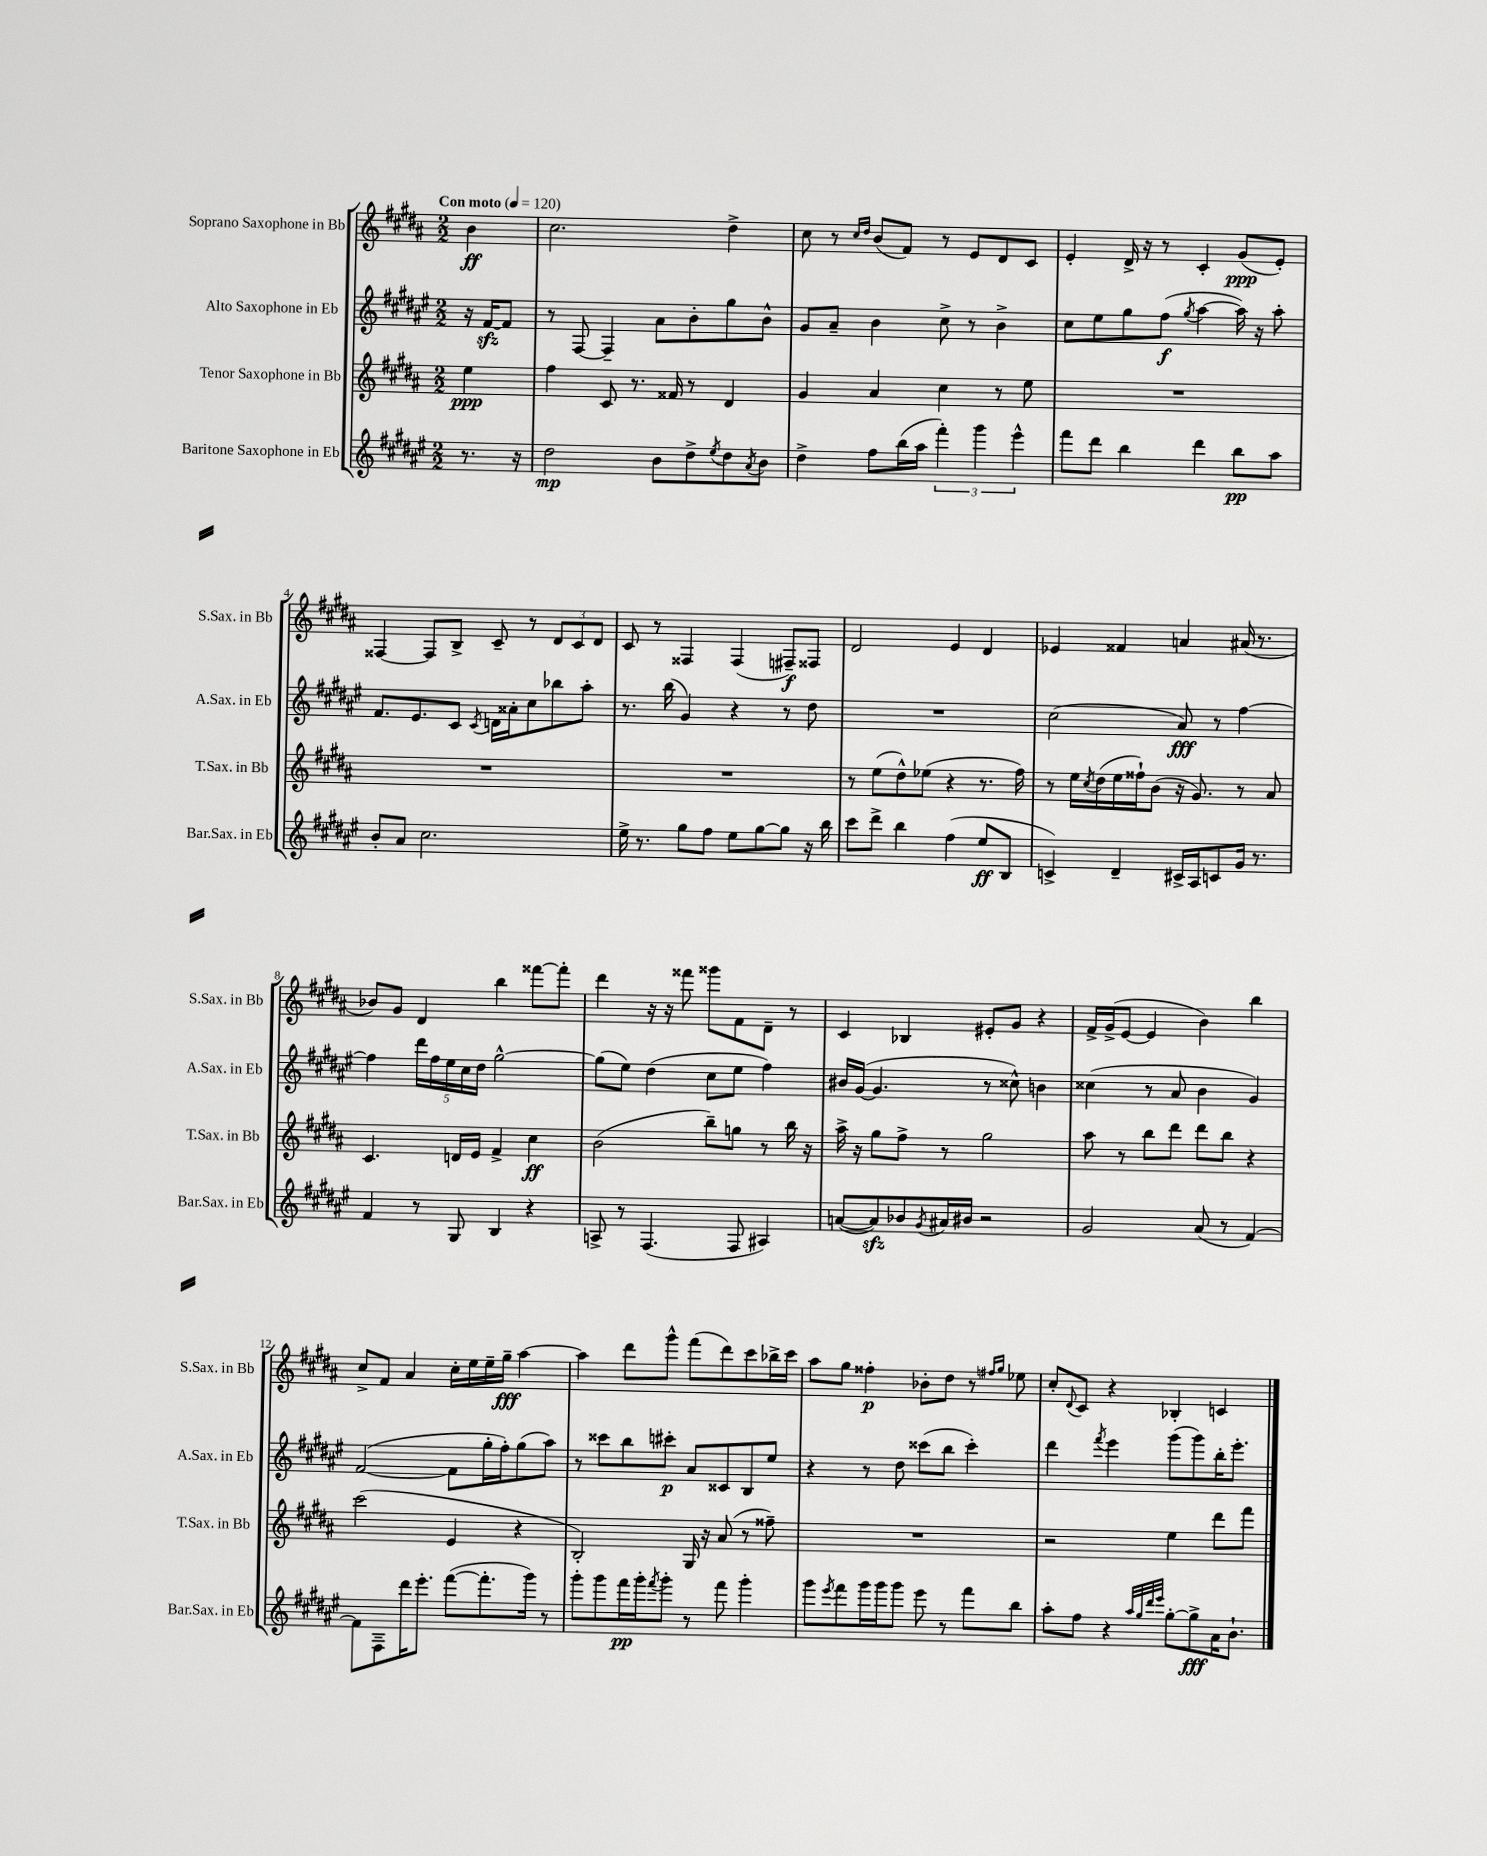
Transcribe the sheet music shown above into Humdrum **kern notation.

**kern	**kern	**kern	**kern
*staff4	*staff3	*staff2	*staff1
*clefG2	*clefG2	*clefG2	*clefG2
*k[f#c#g#d#a#e#]	*k[f#c#g#d#a#]	*k[f#c#g#d#a#e#]	*k[f#c#g#d#a#]
*M2/2	*M2/2	*M2/2	*M2/2
*MM120	*MM120	*MM120	*MM120
8.r	4ee	16r	4b
.	.	[16f#	.
.	.	8f#]	.
16r	.	.	.
=	=	=	=
2dd#	4ff#	8r	2.cc#
.	.	[8F#	.
.	8c#	4F#~]	.
.	8.r	.	.
8b	.	8a#	.
.	16f##	.	.
8dd#^	8r	8b'	.
8qee#	.	.	.
8dd#	4d#	8gg#	4dd#^
8qa#	.	.	.
8b	.	8b^^	.
=	=	=	=
4dd#^	4g#	8g#	8cc#
.	.	8a#~	8r
.	.	.	16qqcc#
.	.	.	16qqdd#
8ff#	4a#	4b	(8b
(16bb	.	.	8f#)
16aa#	.	.	.
6fff#')	4cc#	8cc#^	8r
.	.	8r	8e
6ggg#	.	.	.
.	8r	4b^	8d#
6eee#^^	.	.	.
.	8ee	.	8c#
=	=	=	=
8fff#	1r	8cc#	4e'
8ddd#	.	8ee#	.
4bb	.	8gg#	16d#^
.	.	.	16r
.	.	(8ff#	8r
.	.	8qgg#	.
4ddd#	.	[4aa#	4c#'
8bb	.	16aa#])	(8g#
.	.	16r	.
8aa#	.	8aa#'	8e')
=	=	=	=
8b'	1r	8.f#	[4F##
8a#	.	.	.
.	.	8.e#	.
2.cc#	.	.	8F##]
.	.	8c#	8B^
.	.	8qc#	.
.	.	16d	8c#~
.	.	16a##'	.
.	.	8cc#	8r
.	.	8bb-	12d#
.	.	.	12c#
.	.	8aa#'	.
.	.	.	12d#
=	=	=	=
16ee#^	1r	8.r	8c#
8.r	.	.	.
.	.	.	8r
.	.	(16bb	.
8gg#	.	4g#)	4F##
8ff#	.	.	.
8ee#	.	4r	(4F##
[8gg#	.	.	.
8gg#]	.	8r	8F#~)
16r	.	8dd#	8F##
16bb	.	.	.
=	=	=	=
8ccc#	8r	1r	2d#
8ddd#^	(8ee	.	.
4bb	8dd#^^)	.	.
.	(8ee-	.	.
(4ff#	4r	.	4e
8ee#	8.r	.	4d#
8B	.	.	.
.	16ff#)	.	.
=	=	=	=
4c^)	8r	(2cc#	4e-
.	16ee	.	.
.	8qcc#	.	.
.	(16dd#	.	.
4d#~	16ee	.	4f##
.	16ff##`)	.	.
.	(8b	.	.
16c#^	16r	8a#)	4a
16A#	8.g#)	.	.
8c	.	8r	.
16g#	8r	[4ff#	(16a#
8.r	.	.	8.r
.	8a#	.	.
=	=	=	=
4f#	4.c#	4ff#]	8b-)
.	.	.	8g#
8r	.	20ddd#	4d#
.	.	20ff#	.
.	.	20ee#	.
8G#	16d	.	.
.	.	20cc#	.
.	16e	.	.
.	.	20dd#	.
4B	4f#^	[2gg#^^	4bb
4r	4cc#	.	[8fff##
.	.	.	8fff##']
=	=	=	=
8A^	(2b	(8gg#]	4ddd#
8r	.	8ee#)	.
(4.F#	.	(4dd#	16r
.	.	.	16r
.	.	.	8fff##
.	8bb~)	8cc#	8ggg##
8F#	8gg	8ee#	8f#
4A#)	8r	4ff#)	8d#~
.	16bb	.	8r
.	16r	.	.
=	=	=	=
([8a	16aa#^	16b#	4c#
.	16r	([16g#	.
8a])	8gg#	4.g#]	.
8b-	8ff#^	.	4B-
8qg#	.	.	.
16a#	8r	.	.
16b#	.	.	.
2r	2gg#	8r	8e#'
.	.	8cc##^^)	8g#
.	.	4b	4r
=	=	=	=
2g#	8aa#	(4cc##	16f#^
.	.	.	(16g#^
.	8r	.	[8e
.	8bb	8r	4e]
.	8ddd#	8a#	.
(8a#	8ddd#	4b	4b)
8r	8bb	.	.
[4f#)	4r	4g#)	4bb
=	=	=	=
8f#]	(2ccc#	([2f#	8cc#^
8F#~	.	.	8f#
16ddd#	.	.	4a#
8.eee#'	.	.	.
([8fff#	4e	8f#]	16cc#'
.	.	.	16ee
8.fff#']	.	16gg#'	16ee~
.	.	16ff#')	16gg#~
.	4r	(8gg#	[4aa#
16ggg#)	.	.	.
8r	.	8aa#)	.
=	=	=	=
8ggg#'	2B')	8r	4aa#]
8ggg#	.	8ccc##	.
16fff#	.	8bb	8ddd#
16ggg#'	.	.	.
8qfff#	.	.	.
8ggg#'	.	8ccc#'	8ggg#^^
8r	16G#	8a#	(8fff#
.	16r	.	.
8fff#	(8a#	8c##	8ddd#)
4ggg#'	8r	8B	8ccc#
.	8ff##~)	8ee#	16bb-^
.	.	.	16ccc#
=	=	=	=
8ggg#	1r	4r	8aa#
8qeee#	.	.	.
8fff#	.	.	8gg#
16ggg#	.	8r	4ff##'
16ggg#	.	.	.
8ggg#	.	8dd#	.
8eee#	.	(8ccc##	8b-'
8r	.	8bb	8dd#
8fff#	.	4ccc##')	8r
.	.	.	16qqff#
.	.	.	16qqgg#
8bb	.	.	8ee-
=	=	=	=
8aa#'	2r	4ddd#	8cc#'
.	.	.	8qqd#
8ff#	.	.	8c#
.	.	8qfff#	.
4r	.	4eee#	4r
32qqaa#	.	.	.
32qqgg#	.	.	.
32qqddd#	.	.	.
32qqeee#	.	.	.
[8gg#'	4ee	(8ggg#	4B-'
8gg#^]	.	8ggg#)	.
16a#	8ddd#	16bb'	4c
8.b`	.	8.eee#'	.
.	8fff#	.	.
==	==	==	==
*-	*-	*-	*-
